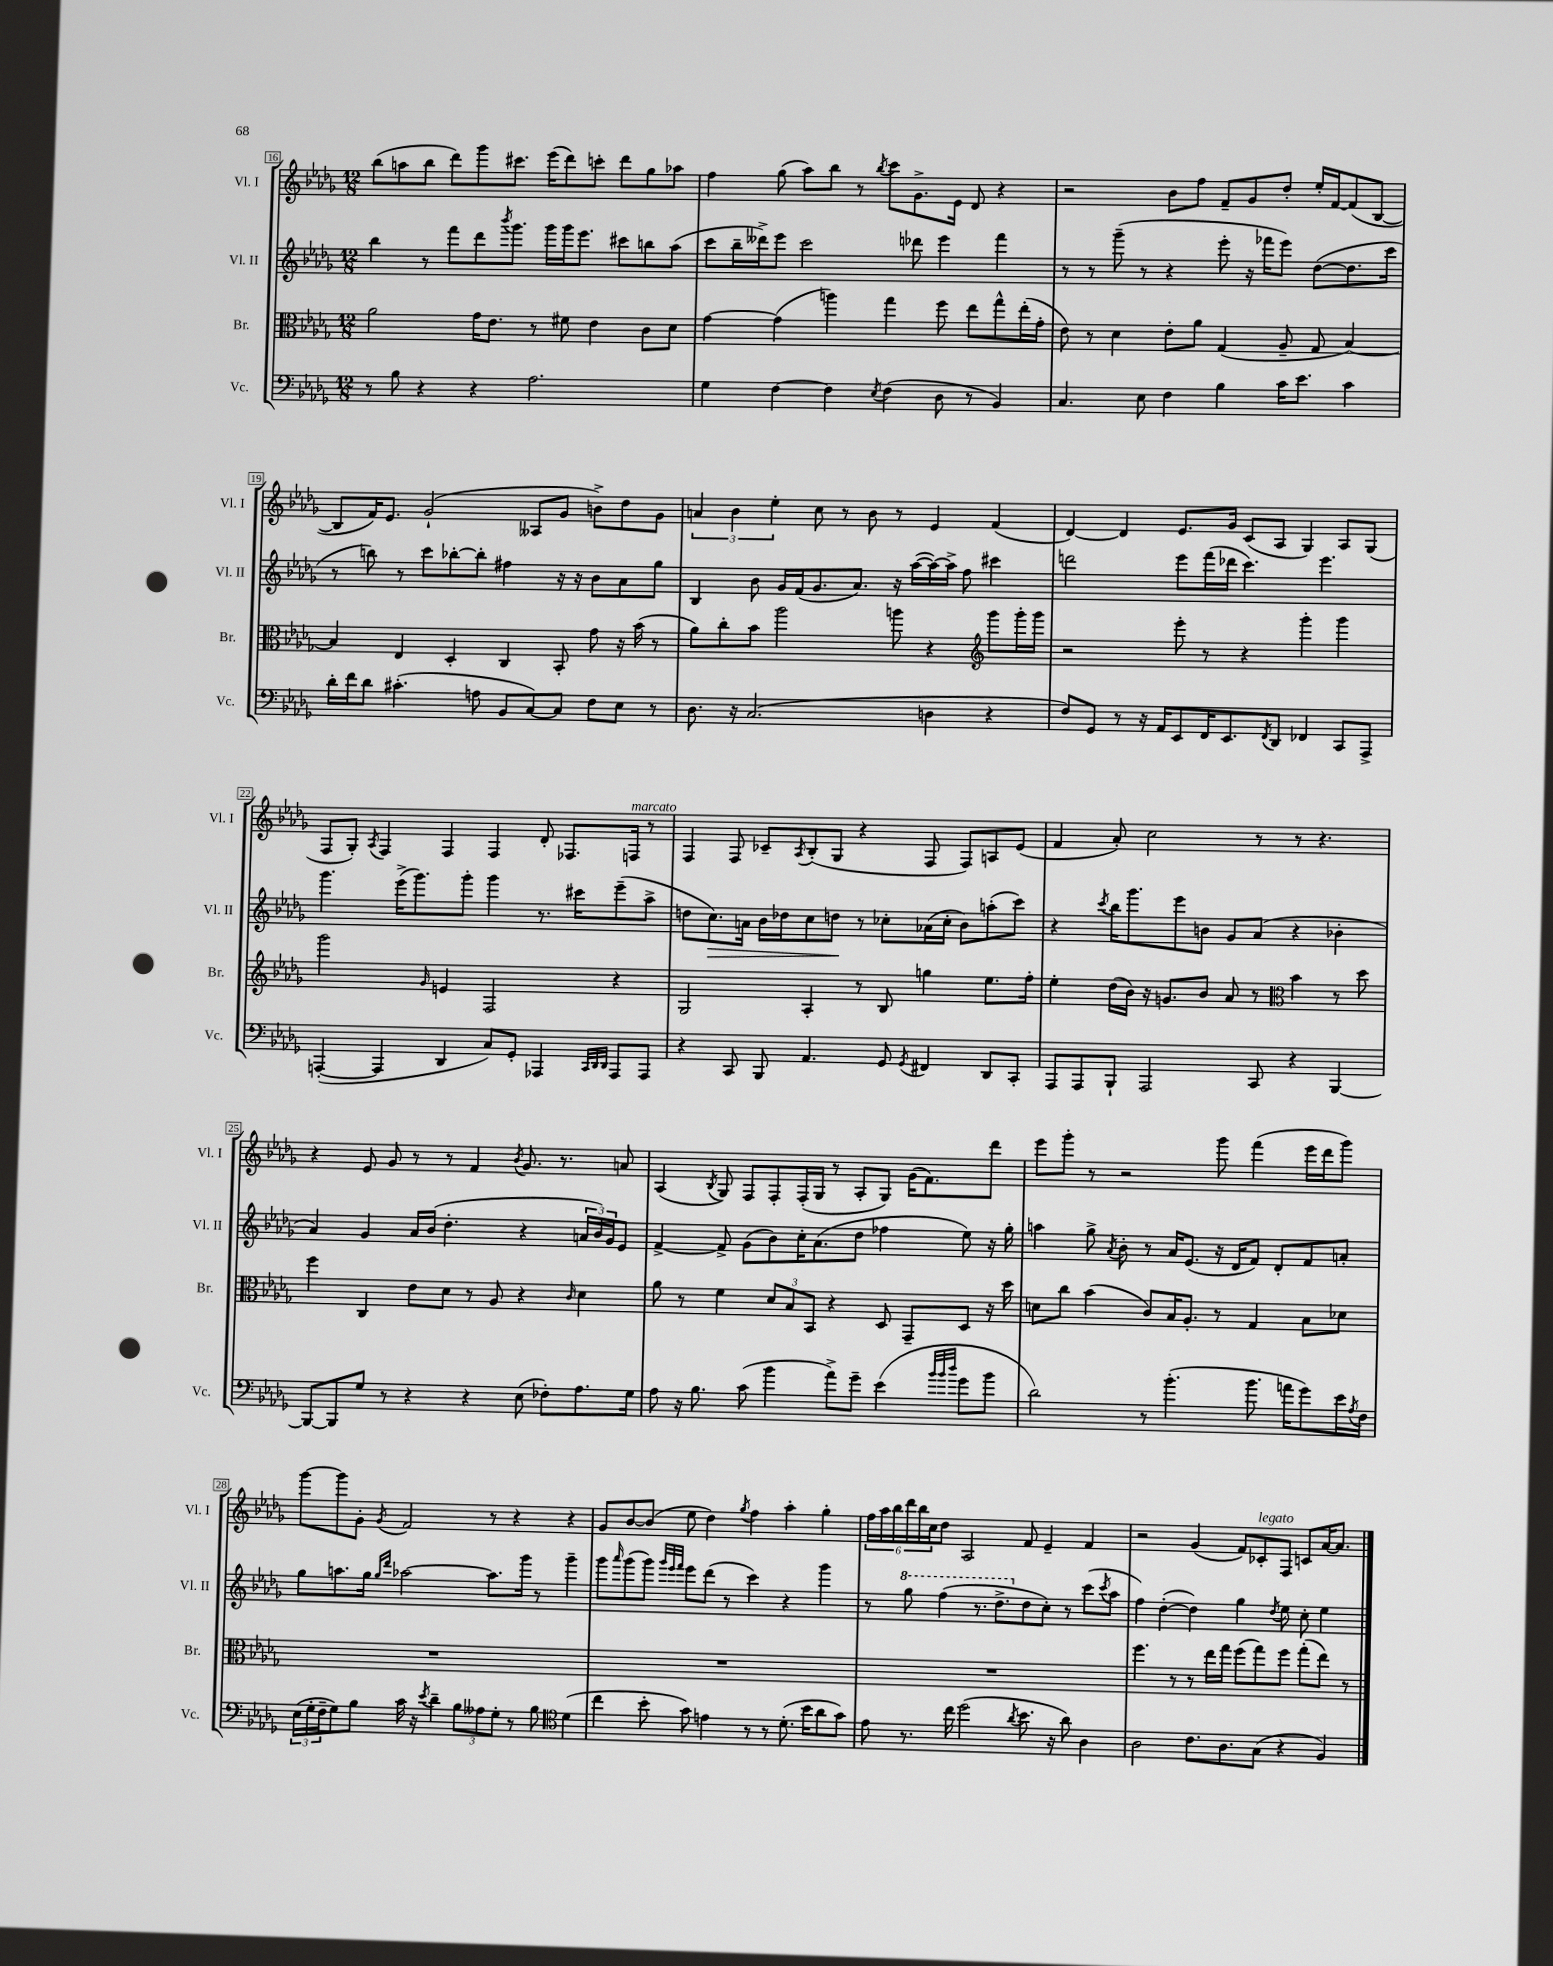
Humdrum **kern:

**kern	**kern	**kern	**dynam	**kern
*part4	*part3	*part2	*part2	*part1
*staff4	*staff3	*staff2	*staff2	*staff1
*I"Vc.	*I"Br.	*I"Vl. II	*	*I"Vl. I
*I'Vc.	*I'Br.	*I'Vl. II	*	*I'Vl. I
*clefF4	*clefC3	*clefG2	*	*clefG2
*k[b-e-a-d-g-]	*k[b-e-a-d-g-]	*k[b-e-a-d-g-]	*	*k[b-e-a-d-g-]
*M12/8	*M12/8	*M12/8	*	*M12/8
=16	=16	=16	=16	=16
8r	2a-\	4bb-\	.	(8bb-\L
8B-\	.	.	.	8aan\
4r	.	8r	.	8bb-\J
.	.	8fff\L	.	8ddd-\L)
4r	16g-\KL	8ddd-\	.	8ggg-\
.	8.e-\J	.	.	.
.	.	8qbbb-/	.	.
.	.	8.ggg-\J	.	8.ccc#X\J
2.A-\	8r	.	.	.
.	.	16ggg-\LL	.	(16eee-\KL
.	8f#X\	16ggg-\J	.	8ddd-\)
.	.	8.eee-\J	.	.
.	4e-\	.	.	8cccn'\J
.	.	8ccc#X\L	.	8ddd-\L
.	8c\L	8bbn\	.	8gg-\
.	8d-\J	(8aa-\J	.	8aa-X\J
=17	=17	=17	=17	=17
4G-\	[4g-\	8ccc\L	.	4ff\
.	.	16bb-~\L	.	.
.	.	16ddd--X^\J)	.	.
[4F\	(4g-\]	8eee-\J	.	(8gg-\
.	.	2ccc\	.	8aa-\L)
4F\]	4aan\)	.	.	8bb-\J
.	.	.	.	8r
8qE-/	.	.	.	8qbb-/
(4F\	4gg-\	.	.	8ccc\L
.	.	8ddd-X\	.	8.g-^\
8D-\	8ff\	4eee-\	.	.
.	.	.	.	16e-\Jk
8r	8ee-\L	.	.	8d-/
4BB-/)	8gg-^^\	4fff\	.	4r
.	(16ee-'\L	.	.	.
.	16g-'\JJ	.	.	.
=18	=18	=18	=18	=18
4.C/	8e-\)	8r	.	2r
.	8r	8r	.	.
.	4d-\	(8ggg-~\	.	.
8E-\	.	8r	.	.
4F\	8e-'\L	4r	.	8b-\L
.	8a-\J	.	.	8ff\J
4B-\	(4G-/	8eee-'\	.	8f~/L
.	.	16r	.	8g-/
.	.	16fff-X\KL	.	.
16c\KL	8A-~/	8eee-\J)	.	8dd-'/J
8.e-\J	.	.	.	.
.	8G-/	([8dd-\L	.	16ee-'/LL
.	.	.	.	[16f/J
4c\	[4B-/)	8.dd-\]	.	(8f/]
.	.	.	.	[8B-/J
.	.	16ccc\Jk	.	.
!!LO:LB:g=z
=19	=19	=19	=19	=19
16d-'\LL	4B-/]	8r	.	8B-/L]
16f\J	.	.	.	.
8d-\J	.	8bbn\)	.	16f/K)
.	.	.	.	8.e-/J
(4.c#X'\	4E-/	8r	.	.
.	.	8ccc\L	.	(2g-`/
.	4D-'/	[8bb-X'\	.	.
8An\	.	8bb-'\J]	.	.
8BB-/L	4C/	4ff#X\	.	.
[8C/)	.	.	.	8A--X/L
8C/J]	8BB-'/	16r	.	8g-/J
.	.	16r	.	.
8F\L	8g-\	8b-\L	.	8bn^\L)
8E-\J	16r	8a-\	.	8dd-\
.	(16b-\	.	.	.
8r	8r	8gg-\J	.	8g-\J
=20	=20	=20	=20	=20
8.D-\	8a-\L)	4B-/	.	6an/
.	8cc'\	.	.	.
.	.	.	.	6b-\
16r	.	.	.	.
(2.C/	8b-\J	8b-\	.	.
.	.	.	.	6ee-'\
.	2aa-\	16g-/LL	.	.
.	.	(16f/J	.	.
.	.	8.g-/	.	8cc\
.	.	.	.	8r
.	.	8.a-/J)	.	.
.	.	.	.	8b-\
.	8aan\	16r	.	8r
.	.	([16aa-\LL	.	.
4Dn\	4r	16aa-\_)	.	4e-/
.	.	16aa-^\JJ]	.	.
.	.	8ff\	.	.
*	*clefG2	*	*	*
4r	8ggg-\L	4ccc#X\	.	(4f/
.	16ggg-'\L	.	.	.
.	16ggg-\JJ	.	.	.
=21	=21	=21	=21	=21
8F/L)	2r	2dddn\	.	[4d-/)
8GG-/J	.	.	.	.
8r	.	.	.	4d-/]
16r	.	.	.	.
16AA-/KL	.	.	.	.
8EE-/	8eee-'\	8eee-\L	.	8.e-/L
16FF/K	8r	(16fff\L	.	.
8.EE-/	.	16ddd-X\JJ	.	16g-/Jk
.	4r	4.ccc\)	.	(8c/L
8qFF/	.	.	.	.
8DD-/J	.	.	.	8A-/J
4FF-X/	4ggg-'\	.	.	4G-/)
.	.	4.eee-\	.	.
8CC/L	4ggg-\	.	.	8A-/L
8AAA-^/J	.	.	.	(8G-/J
!!LO:LB:g=z
=22	=22	=22	=22	=22
([4AAAn'/	2ggg-\	4.ggg-\	.	8F/L
.	.	.	.	8G-'/J)
.	.	.	.	8qA-/
4AAA/]	.	.	.	4F/
.	.	(16eee-^\KL	.	.
.	.	8.ggg-\)	.	.
.	16qqg-/	.	.	.
4DD-/	4en/	.	.	4F/
.	.	8ggg-'\J	.	.
8C/L)	2F/	4ggg-\	.	4F/
8GG-'/J	.	.	.	.
4AAA-X/	.	8.r	.	8d-'/
.	.	.	.	8.F-X/L
.	.	16ccc#X\KL	.	.
32qqCC/LLL	.	.	.	.
32qqDD-/	.	.	.	.
32qqDD-/JJJ	.	.	.	.
8AAA-/L	4r	(8eee-~\	.	.
!	!	!	!	!LO:TX:a:i:t=marcato
.	.	.	.	16Fn/Jk
8AAA-/J	.	8aa-^\J	.	8r
=23	=23	=23	=23	=23
4r	2G-/	8ddn\L	.	4F/
!	!	!	!LO:HP:b	!
.	.	8.cc\)	>	.
8CC/	.	.	.	8F/
.	.	16an\Jk	.	.
8BBB-/	.	16b-\LL	.	8c-X~/L
.	.	16dd-X\J	.	.
.	.	.	.	8qA-/
4.AA-/	4A-'/	8cc\	.	(8B-'/
.	.	8ddn\J	.	8G-/J
.	8r	8r	]	4r
8GG-/	8B-/	8cc-X'\L	.	.
8qGG-/	.	.	.	.
4FF#X/	4ggn\	(16a-X\L	.	8F/
.	.	16cc-'\JJ	.	.
.	.	8b-\L)	.	8F/L)
8DD-/L	8.ee-\L	(8aan'\	.	8An/
8CC'/J	.	8ccc\J)	.	(8e-/J
.	16ff'\Jk	.	.	.
=24	=24	=24	=24	=24
8AAA-/L	4ee-'\	4r	.	4f/
8AAA-/	.	.	.	.
.	.	8qccc/	.	.
8BBB-`/J	(16dd-\LL	16bb-\KL	.	8a-'/)
.	16b-\JJ)	8.ggg-\	.	.
2AAA-/	16r	.	.	2cc\
.	8.gn/L	.	.	.
.	.	8eee-\	.	.
.	8b-/J	8bn\J	.	.
.	8a-/	8g-/L	.	.
8CC/	8r	(8a-/J	.	8r
*	*clefC3	*	*	*
4r	4b-\	4r	.	8r
.	.	.	.	4.r
[4BBB-/	8r	4b-X'\	.	.
.	8dd-\	.	.	.
!!LO:LB:g=z
=25	=25	=25	=25	=25
8BBB-/L_	4ff\	4a-/)	.	4r
8BBB-/]	.	.	.	.
8G-/J	4C/	4g-/	.	8e-/
8r	.	.	.	8g-/
4r	8e-\L	16a-/LL	.	8r
.	.	(16b-/JJ	.	.
.	8d-\J	4.dd-'\	.	8r
4r	8r	.	.	4f/
.	8A-/	.	.	.
.	.	.	.	8qb-/
(8E-\	4r	4r	.	8.g-/
8F-X'\L)	.	.	.	.
.	.	.	.	8.r
.	16qqc/	.	.	.
8.A-\	4d-\	24an/LL	.	.
.	.	24b-/)	.	.
.	.	24g-/J	.	.
.	.	8e-/J	.	8an/
16G-\Jk	.	.	.	.
=26	=26	=26	=26	=26
8A-\	8a-\	[4f^/	.	(4A-/
16r	8r	.	.	.
8.B-\	.	.	.	.
.	.	.	.	8qB-/
.	4f\	8f^/]	.	8G-/)
(8c\	.	(8g-\L	.	8F/L
4b-\	12d-/L	8b-\)	.	8F'/
.	12B-/	.	.	.
.	.	16cc'\K	.	(16F'/L
.	12BB-/J	.	.	.
.	.	(8.a-\	.	16G-/JJ
8a-^\L)	4r	.	.	8r
8g-~\J	.	8dd-\J	.	8A-'/L
(4e-\	8D-/	4ff-X\	.	8G-/J)
.	8GG-~/L	.	.	(16g-\KL
.	.	.	.	8.f\)
32qqb-/LLL	.	.	.	.
32qqb-/	.	.	.	.
32qqdd-/JJJ	.	.	.	.
8g-\L	8D-/J	8ee-\)	.	.
8b-\J	16r	16r	.	8ddd-\J
.	16dd-\	16gg-'\	.	.
=27	=27	=27	=27	=27
2d-\)	8dn\L	4aan\	.	8eee-\L
.	8cc\J	.	.	8ggg-'\J
.	(4b-\	8gg-^\	.	8r
.	.	8qa-/	.	.
.	.	8b-'\	.	2r
8r	8c/L)	8r	.	.
(4.b-'\	16B-/K	16a-/KL	.	.
.	8.A-'/J	(8.e-/J	.	.
.	8r	16r	.	8ggg-\
.	.	16d-/KL	.	.
8.b-\	4G-/	8f/J)	.	(4fff\
.	.	8d-'/L	.	.
16an\KL	.	.	.	.
8g-\)	8B-\L	8f/	.	16eee-\LL
.	.	.	.	16ddd-\J
16e-\L	8d-X\J	8an'/J	.	8ggg-\J)
8qA-/	.	.	.	.
16F\JJ	.	.	.	.
!!LO:LB:g=z
=28	=28	=28	=28	=28
(24E-\LL	1.r	8gg-\L	.	[8ggg-\L
24G-'\	.	.	.	.
24F~\J	.	.	.	.
8G-\)	.	8.aan\	.	8ggg-\]
8B-\J	.	.	.	8g-'\J
.	.	16gg-\Jk	.	.
.	.	16qqgg-/LL	.	.
.	.	16qqddd-/JJ	.	8qg-/
16c\	.	[2aa-X\	.	2f/
16r	.	.	.	.
8qe-/	.	.	.	.
4d-~\	.	.	.	.
12B-\L	.	.	.	.
12A--X\	.	.	.	.
.	.	8.aa-\L]	.	8r
12G-'\J	.	.	.	.
8r	.	.	.	4r
.	.	16ggg-\Jk	.	.
8B-\	.	8r	.	.
*clefC4	*	*	*	*
(4d-\	.	4ggg-~\	.	4r
=29	=29	=29	=29	=29
4cc\	1.r	8ggg-\L	.	8g-/L
.	.	16qqaaa-/	.	.
.	.	(8ggg-\	.	[8b-/
8b-'\	.	8ggg-\J)	.	(8b-/J]
.	.	32qqggg-/LLL	.	.
.	.	32qqeee-/	.	.
.	.	32qqfff/JJJ	.	.
8g-\)	.	8eee-\L	.	8ee-\
4en\	.	(8ddd-\J	.	4dd-\)
.	.	8r	.	.
.	.	.	.	8qgg-/
8r	.	4ccc\)	.	4ff\
8r	.	.	.	.
(8.d-'\	.	4r	.	4aa-'\
16b-\KL	.	.	.	.
8a-\	.	4ggg-\	.	4gg-'\
8g-\J)	.	.	.	.
=30	=30	=30	=30	=30
8e-\	1.r	8r	.	24ff\LL
.	.	.	.	24aa-\
.	.	.	.	24bb-\
*	*	*8va	*	*
8.r	.	8ggg-\	.	24ddd-\
.	.	.	.	24bb-\
.	.	.	.	24cc\J
.	.	(4fff\	.	8dd-\J
16cc\	.	.	.	.
(2dd-\	.	.	.	2A-/
.	.	8.r	.	.
.	.	8.ddd-^\L	.	.
8qa-/	.	.	.	.
*	*	*X8va	*	*
8.b-\	.	8dd-\	.	8f/
.	.	8cc'\J)	.	4e-~/
16r	.	.	.	.
8a-\)	.	8r	.	.
4A-\	.	(8ccc\L	.	4f/
.	.	8qccc/	.	.
.	.	8aa-\J	.	.
=31	=31	=31	=31	=31
2A-\	4.ff\	4ff\)	.	2r
.	.	([4dd-'\	.	.
.	8r	.	.	.
8.c\L	8r	4dd-\])	.	(4g-/
.	16ee-\LL	.	.	.
8.A-\	16gg-\JJ	.	.	.
.	(8ff\L	4gg-\	.	8f/L)
!	!	!	!	!LO:TX:a:i:t=legato
(8G-\J	8gg-\)	.	.	8c-X'/
.	.	8qdd-/	.	.
4r	8ff\J	8ee-\	.	8F/J
.	(8gg-'\L	8cc'\	.	8cn/L
4F/)	8ee-\J)	4ee-\	.	[16a-/K
.	.	.	.	8.a-/J]
.	8r	.	.	.
==	==	==	==	==
*-	*-	*-	*-	*-
